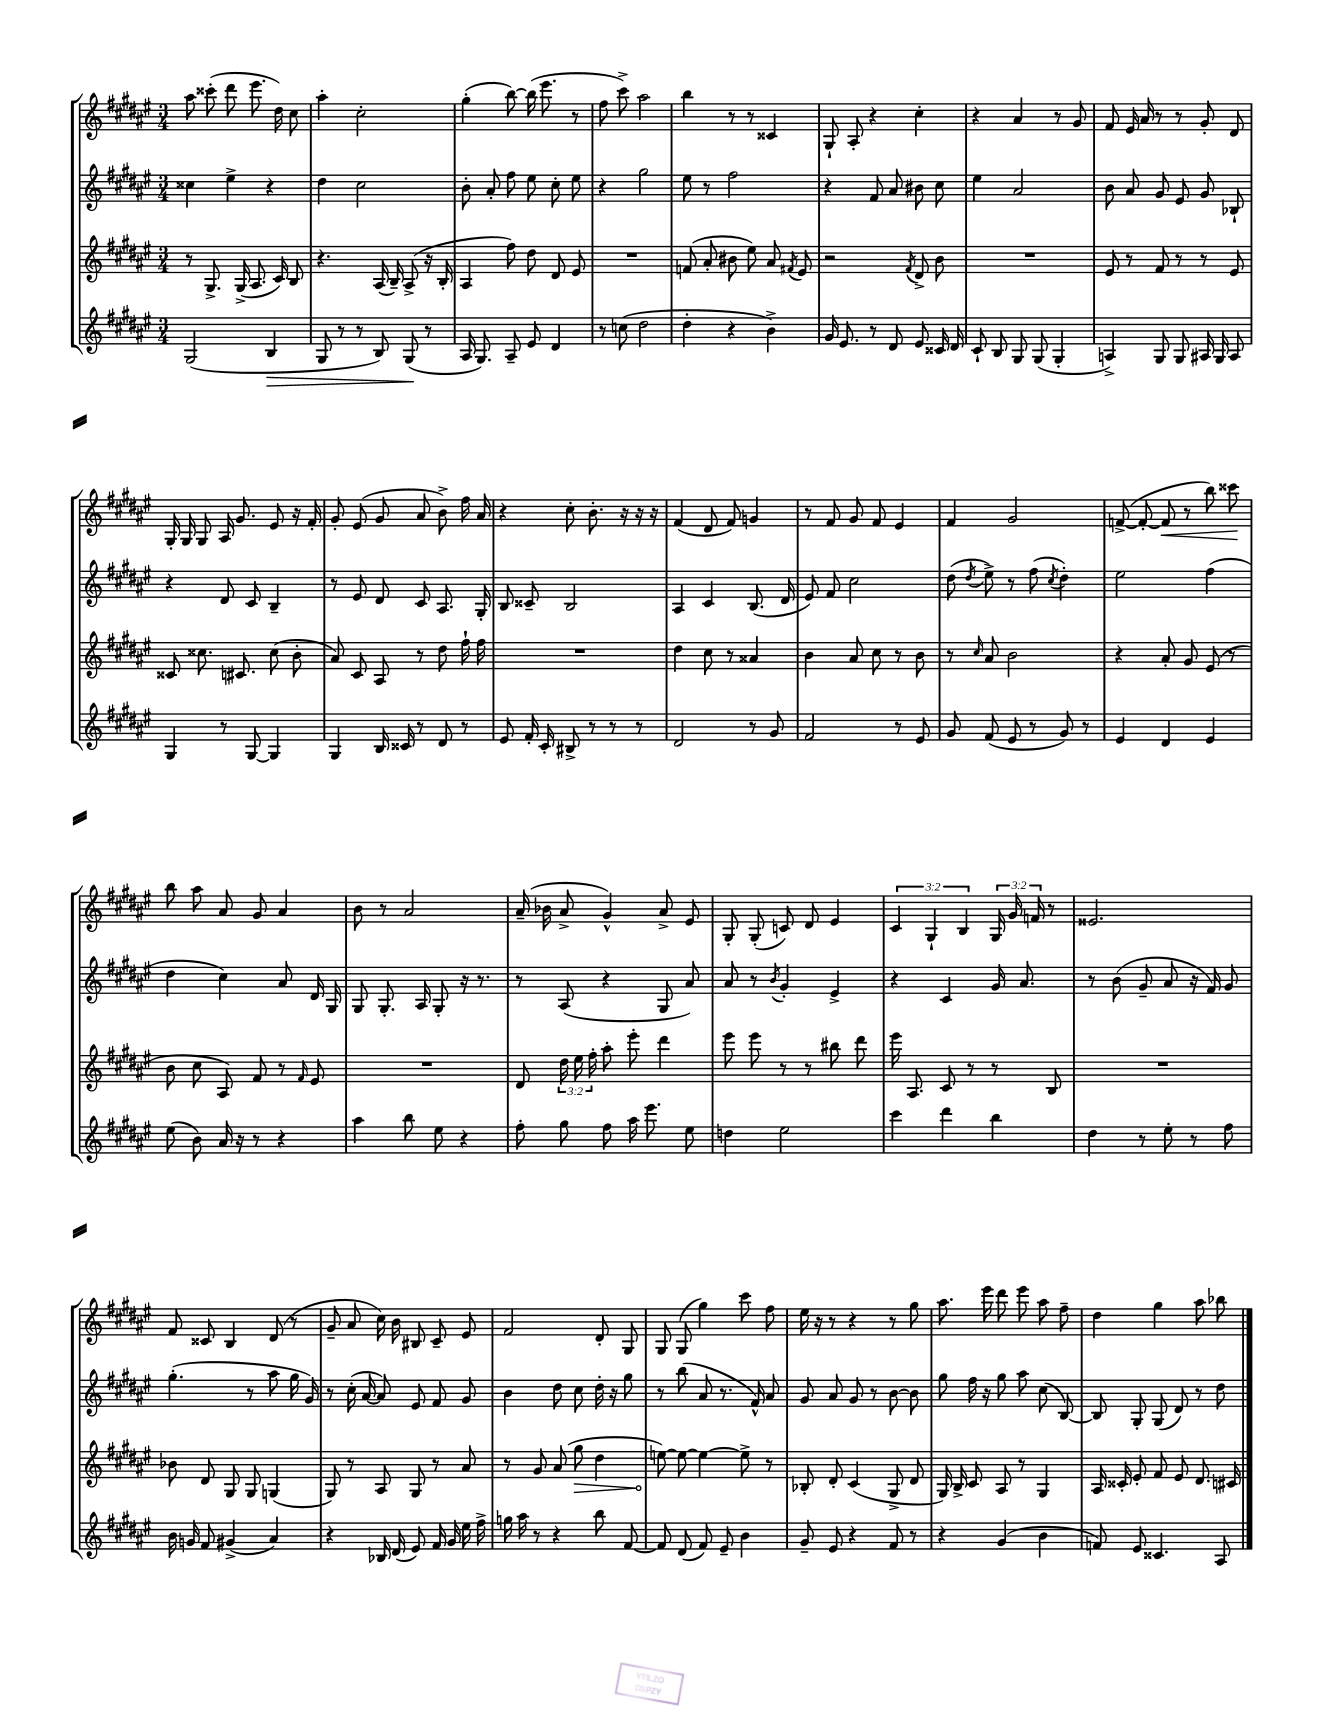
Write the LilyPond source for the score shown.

<<
\new StaffGroup <<
\new Staff = "s0" {
    \clef treble \key fis \major \numericTimeSignature \time 3/4 \override Staff.TupletNumber.text = #tuplet-number::calc-fraction-text
    \autoBeamOff ais''8 cisis'''8-.( dis'''8 eis'''8. dis''16) cis''8 |
    ais''4-. cis''2-. |
    gis''4-.( b''8~) b''16( eis'''8. r8 |
    fis''8 cis'''8->) ais''2 |
    b''4 r8 r8 cisis'4 |
    gis8-! ais8-. r4 cis''4-. |
    r4 ais'4 r8 gis'8 |
    fis'8 eis'16 ais'16 r8 r8 gis'8-. dis'8 |
    gis16-. gis16 gis8 ais16 gis'8. eis'8 r16 fis'16-. |
    gis'8-. eis'8( gis'8 ais'8 b'8->) fis''16 ais'16 |
    r4 cis''8-. b'8.-. r16 r16 r16 |
    fis'4( dis'8 fis'8) g'4 |
    r8 fis'8 gis'8 fis'8 eis'4 |
    fis'4 gis'2 |
    f'8~->( f'8~-. f'8\< r8 b''8) cisis'''8\! |
    b''8 ais''8 ais'8 gis'8 ais'4 |
    b'8 r8 ais'2 |
    ais'16--( bes'16 ais'8-> gis'4-^) ais'8-> eis'8 |
    gis8-. gis8-.( c'8) dis'8 eis'4 |
    \tuplet 3/2 { cis'4 gis4-! b4 } \tuplet 3/2 { gis16 gis'16 f'16 } r8 |
    eisis'2. |
    fis'8 cisis'8 b4 dis'8( r8 |
    gis'8-- ais'8 cis''16) b'16 bis8 cis'8-- eis'8 |
    fis'2 dis'8-. gis8 |
    gis8 gis8( gis''4) cis'''8 fis''8 |
    eis''16 r16 r8 r4 r8 gis''8 |
    ais''8. eis'''16 dis'''8 eis'''8 ais''8 fis''8-- |
    dis''4 gis''4 ais''8 bes''8 \bar "|." |
}
\new Staff = "s1" {
    \clef treble \key fis \major \numericTimeSignature \time 3/4
    \autoBeamOff cisis''4 eis''4-> r4 |
    dis''4 cis''2 |
    b'8-. ais'8-. fis''8 eis''8 cis''8-. eis''8 |
    r4 gis''2 |
    eis''8 r8 fis''2 |
    r4 fis'8 ais'8 bis'8 cis''8 |
    eis''4 ais'2 |
    b'8 ais'8 gis'8 eis'8 gis'8 bes8-! |
    r4 dis'8 cis'8 b4-- |
    r8 eis'8 dis'8 cis'8 ais8. gis16-. |
    b8 cisis'8-- b2 |
    ais4 cis'4 b8.( dis'16 |
    eis'8) fis'8 cis''2 |
    dis''8( \acciaccatura { dis''8 } eis''8->) r8 fis''8( \acciaccatura { cis''8 } dis''4-.) |
    eis''2 fis''4( |
    dis''4 cis''4) ais'8 dis'16 gis16 |
    gis8 gis8.-. ais16 gis8-. r16 r8. |
    r8 ais8( r4 gis8 ais'8) |
    ais'8 r8 \acciaccatura { b'8 } gis'4-. eis'4-> |
    r4 cis'4 gis'16 ais'8. |
    r8 b'8( gis'8-- ais'8 r16 fis'16) gis'8 |
    gis''4.-.( r8 ais''8 gis''16 gis'16) |
    r8 cis''16-.( ais'16~ ais'8) eis'8 fis'8 gis'8 |
    b'4 dis''8 cis''8 dis''16-. r16 gis''8 |
    r8 b''8( ais'8 r8. fis'16-^) ais'8 |
    gis'8 ais'8 gis'8 r8 b'8~ b'8 |
    gis''8 fis''16 r16 gis''8 ais''8 cis''8( b8~) |
    b8 gis8-. gis8( dis'8) r8 dis''8 \bar "|." |
}
\new Staff = "s2" {
    \clef treble \key fis \major \numericTimeSignature \time 3/4 \override Staff.TupletNumber.text = #tuplet-number::calc-fraction-text
    \autoBeamOff r8 gis8.-> gis16->( ais8. cis'16) b8 |
    r4. ais16( b16--) ais8->( r16 b16-. |
    ais4 fis''8) dis''8 dis'8 eis'8 |
    R2. |
    f'8( ais'8-. bis'8 eis''8) ais'8 \acciaccatura { fis'8 } eis'8 |
    r2 \acciaccatura { fis'8 } dis'8-> b'8 |
    R2. |
    eis'8 r8 fis'8 r8 r8 eis'8 |
    cisis'8 cisis''8. cis'8. cisis''8( b'8-. |
    ais'8) cis'8 ais8 r8 dis''8 fis''16-! fis''16 |
    R2. |
    dis''4 cis''8 r8 aisis'4 |
    b'4 ais'8 cis''8 r8 b'8 |
    r8 \grace { cis''16 } ais'8 b'2 |
    r4 ais'8-. gis'8 eis'8( r8 |
    b'8 cis''8 ais8) fis'8 r8 \grace { fis'16 } eis'8 |
    R2. |
    dis'8 \tuplet 3/2 { dis''16 eis''16 fis''16-. } ais''8-. eis'''8-. dis'''4 |
    eis'''8 eis'''8 r8 r8 bis''8 dis'''8 |
    eis'''16 ais8. cis'8 r8 r8 b8 |
    R2. |
    bes'8 dis'8 gis8 gis8 g4( |
    gis8) r8 ais8 gis8 r8 ais'8 |
    r8 gis'8 ais'8( \once \override Hairpin.circled-tip = ##t gis''8\> dis''4 |
    e''8~\!) e''8~ e''4~ e''8-> r8 |
    bes8-. dis'8-. cis'4( gis8-> dis'8 |
    gis16) b16-> cis'8 ais8 r8 gis4 |
    ais16 cisis'16-. eis'8-. fis'8 eis'8 dis'8. cis'16 \bar "|." |
}
\new Staff = "s3" {
    \clef treble \key fis \major \numericTimeSignature \time 3/4
    \autoBeamOff gis2( b4\> |
    gis8 r8 r8 b8) gis8\!( r8 |
    ais16 gis8.) ais8-- eis'8 dis'4 |
    r8 c''8( dis''2 |
    dis''4-. r4 b'4->) |
    gis'16 eis'8. r8 dis'8 eis'8 cisis'16 dis'16 |
    cis'8-! b8 gis8 gis8( gis4-. |
    a4->) gis8 gis8 ais16 gis16 ais8 |
    gis4 r8 gis8~ gis4 |
    gis4 b16 cisis'16 r8 dis'8 r8 |
    eis'8 fis'16-. cis'16-. bis8-> r8 r8 r8 |
    dis'2 r8 gis'8 |
    fis'2 r8 eis'8 |
    gis'8 fis'8( eis'8 r8 gis'8) r8 |
    eis'4 dis'4 eis'4 |
    eis''8( b'8) ais'16 r16 r8 r4 |
    ais''4 b''8 eis''8 r4 |
    fis''8-. gis''8 fis''8 ais''16 eis'''8. eis''8 |
    d''4 eis''2 |
    cis'''4 dis'''4 b''4 |
    dis''4 r8 eis''8-. r8 fis''8 |
    b'16 g'16 fis'8 gis'4->( ais'4) |
    r4 bes16 dis'16( eis'8) fis'16 gis'16 eis''16 fis''16-> |
    g''16 ais''16 r8 r4 b''8 fis'8~ |
    fis'8 dis'8( fis'8) eis'8-- b'4 |
    gis'8-- eis'8 r4 fis'8 r8 |
    r4 gis'4( b'4 |
    f'8) eis'8 cisis'4. ais8 \bar "|." |
}
>>
>>
\layout { \context { \Score \remove "Bar_number_engraver" } }
